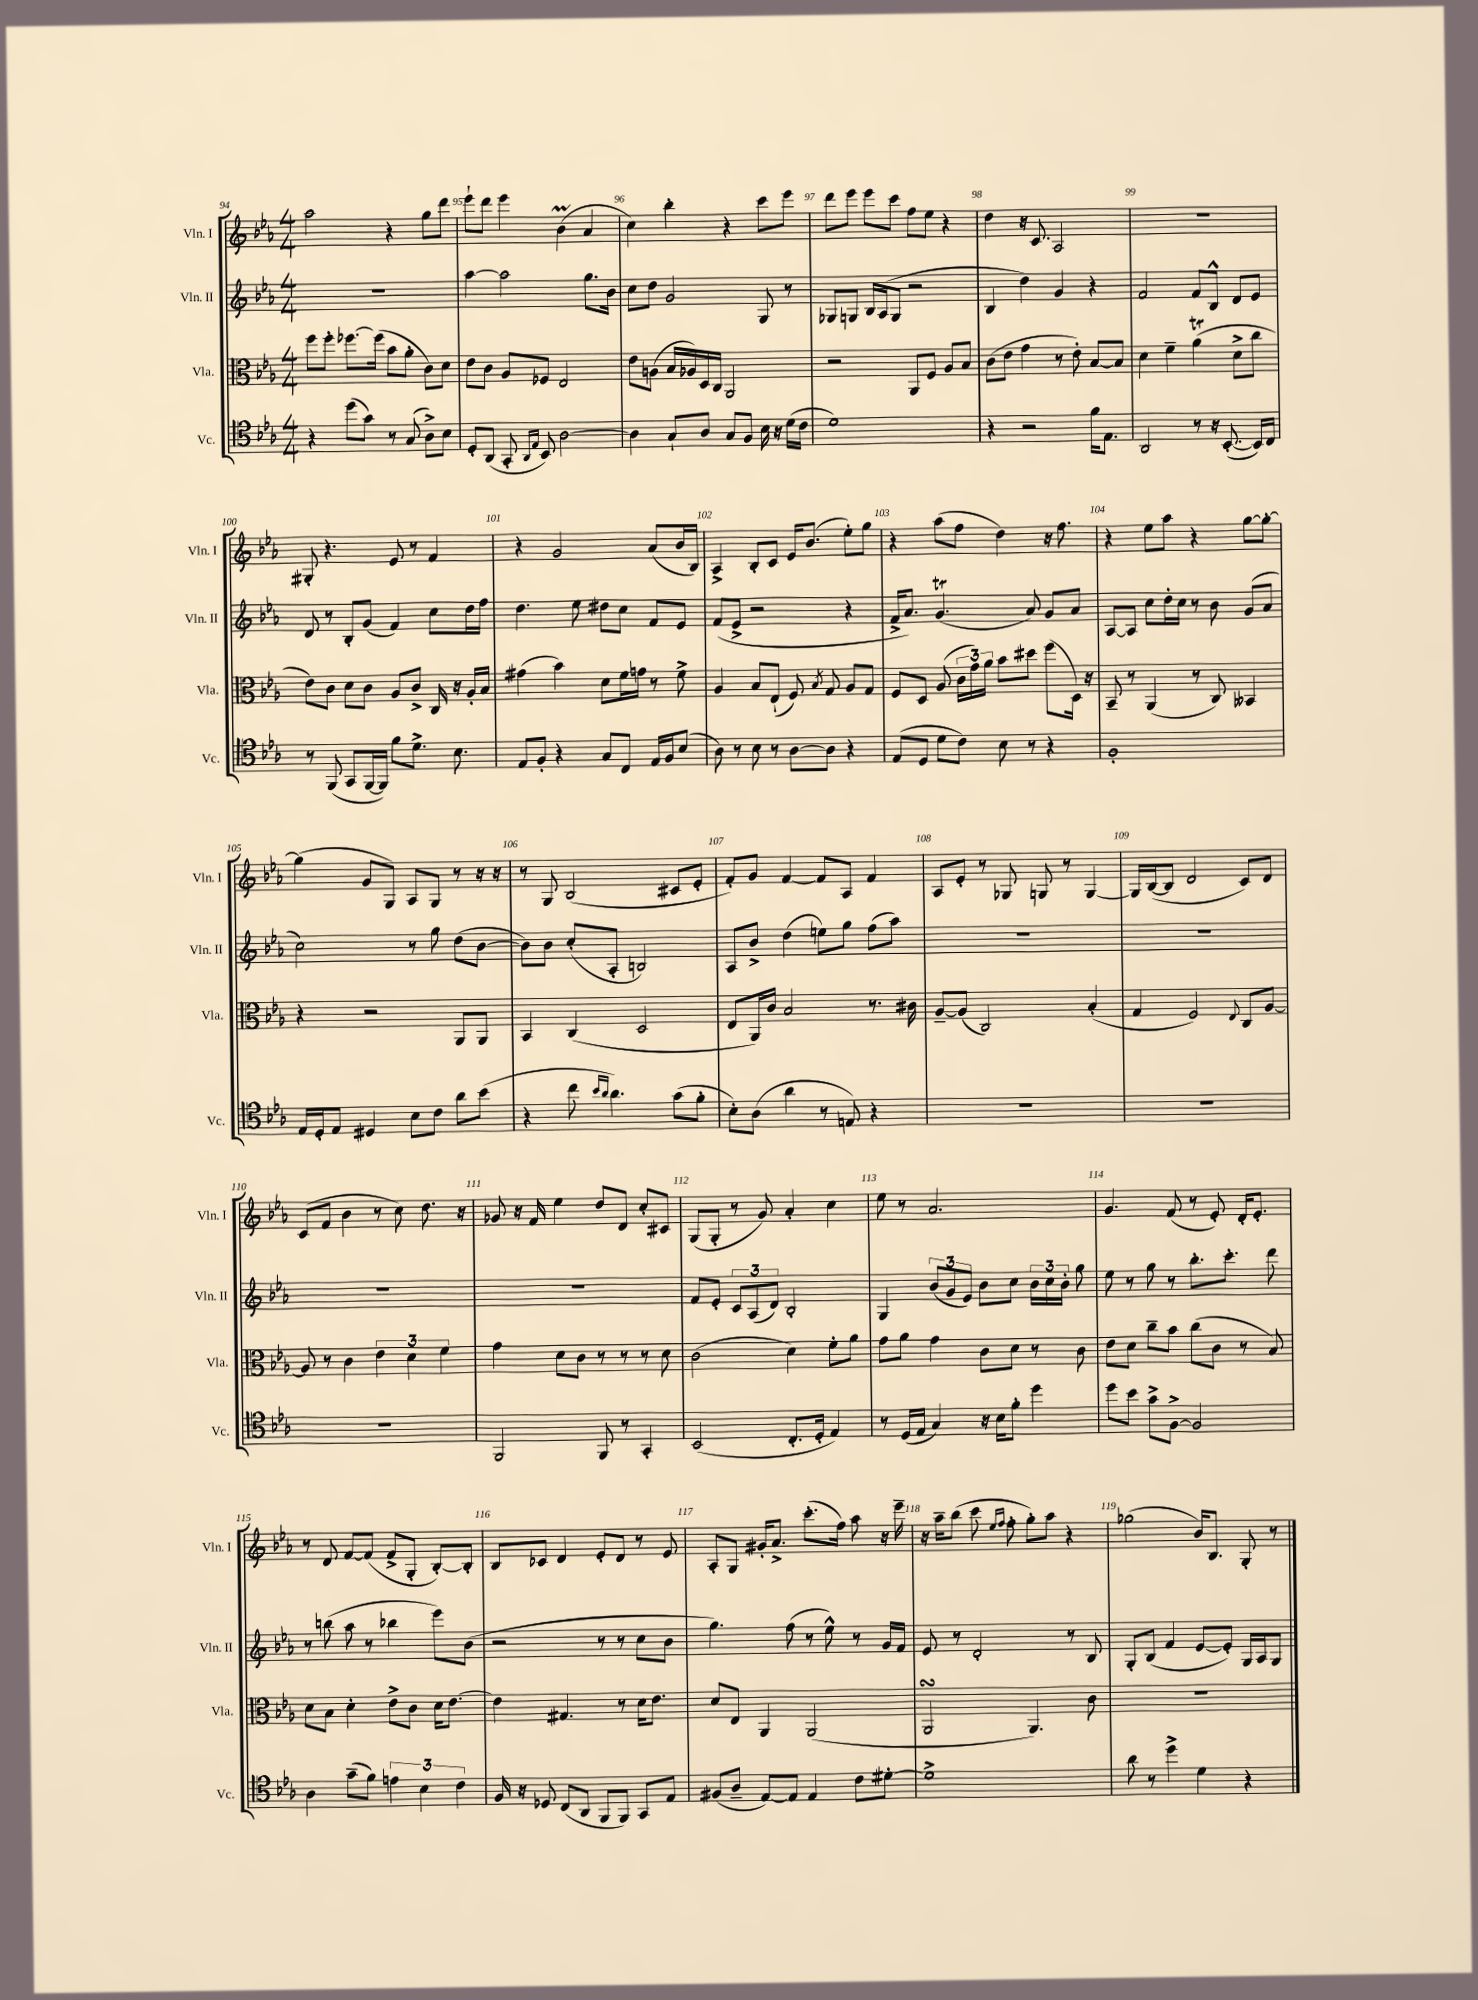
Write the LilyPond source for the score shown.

<<
\new StaffGroup <<
\new Staff = "s0" \with { instrumentName = "Vln. I" shortInstrumentName = "Vln. I" } {
    \clef treble \key ees \major \numericTimeSignature \time 4/4
    \autoBeamOff aes''2 r4 g''8[ d'''8] |
    ees'''8[-! d'''8] ees'''4 bes'4\prall( aes'4 |
    c''4) bes''4-. r4 c'''8[ ees'''8] |
    d'''8[ ees'''8] ees'''8[ c'''8] f''8[ ees''8] r4 |
    d''4 r16 c'8. aes2 |
    R1 |
    gis8-. r4. ees'8 r8 f'4 |
    r4 g'2 aes'8[( bes'16 bes16]) |
    aes4-> bes8[-. c'8] ees'16[ bes'8.]( ees''8[-.) g''8] |
    r4 aes''8[( f''8] d''4) r16 f''8. |
    r4 ees''8[ aes''8] r4 g''8[~ g''8]~-. |
    g''4( g'8[ g8]) aes8[ g8] r8 r16 r16 |
    r8 g8 bes2( cis'8[ ees'8]-. |
    f'8[-.) g'8] f'4~ f'8[ aes8] f'4 |
    aes8[ ees'8]-. r8 ges8 g8 r8 g4~ |
    g16[ bes16~( bes8] d'2 c'8[) d'8] |
    c'8[( f'8] bes'4 r8 c''8) d''8. r16 |
    ges'8 r16 f'16 ees''4 d''8[ d'8] c''8[-. cis'8] |
    g8[( g8]-. r8 g'8) aes'4-. c''4 |
    ees''8 r8 aes'2. |
    g'4. f'8( r8 ees'8-.) d'16[-. ees'8.]-. |
    r8 d'8 f'8[~ f'8]( f'8[-> g8]-. bes8[~-.) bes8]-. |
    bes8[ ces'8] d'4 ees'8[-. d'8] r8 ees'8 |
    aes8[-. g8] gis'16[-. aes'8.]-> c'''8.[-.( f''16]) aes''8 r16 ees'''16-- |
    r16 aes''16[-- bes''8]( c'''8 \grace { ees''16[ f''16] } f''8-. g''8[-.) aes''8] r4 |
    ges''2( bes'16[) bes8.] g8-. r8 \bar "|." |
}
\new Staff = "s1" \with { instrumentName = "Vln. II" shortInstrumentName = "Vln. II" } {
    \clef treble \key ees \major \numericTimeSignature \time 4/4
    \autoBeamOff r1 |
    aes''4~ aes''2 g''8.[ bes'16] |
    c''8[ d''8] g'2 g8 r8 |
    ges8[ g8] bes16[ aes16( g8] r2 |
    bes4 d''4) g'4 r4 |
    f'2 f'8[ bes8]-^ d'8[ ees'8] |
    d'8 r8 bes8[-. g'8]( f'4) c''8[ d''16 f''16] |
    d''4. ees''8 dis''8[ c''8] f'8[ ees'8] |
    f'8[( ees'8]-> r2 r4 |
    f'16[-> aes'8.]) g'4.\trill( aes'8) g'8[ aes'8] |
    aes8[~ aes8] c''8[ d''16-. c''16] r8 bes'8 g'8[( aes'8] |
    c''2) r8 g''8 d''8[( bes'8]~ |
    bes'8[) bes'8] c''8[-.( aes8]-. b2) |
    aes8[ bes'8]-> d''4( e''8[) g''8] f''8[( aes''8]) |
    R1 |
    R1 |
    R1 |
    R1 |
    f'8[ ees'8]-. \tuplet 3/2 { c'8[ aes8( d'8]) } bes2-. |
    g4 \tuplet 3/2 { bes'8[( g'8 ees'8]) } bes'8[ c''8] \tuplet 3/2 { bes'16[ c''16 bes'16]-. } g''8 |
    ees''8 r8 g''8 r8 bes''8.[-. c'''8.]-. d'''8 |
    r8 b''8( aes''8 r8 bes''4 ees'''8[) bes'8]( |
    r2 r8 r8 c''8[ bes'8] |
    g''4.) f''8( r8 ees''8-^) r8 g'16[ f'16] |
    ees'8 r8 d'2-. r8 bes8 |
    g8[-. bes8]( f'4 ees'8[~ ees'8]-.) g16[ aes16 g8] \bar "|." |
}
\new Staff = "s2" \with { instrumentName = "Vla." shortInstrumentName = "Vla." } {
    \clef alto \key ees \major \numericTimeSignature \time 4/4
    \autoBeamOff f''8[ f''8]-. fes''8.[~ fes''16]( bes'8[ aes'8]-. c'8[) d'8] |
    ees'8[ c'8] aes8[ fes8] ees2 |
    ees'8[ a8]( bes16[ aes16) d16 c16] aes,2 |
    r2 aes,8[ f8] aes8[ bes8] |
    c'8[( ees'8] g'4 r8 ees'8-.) bes8[~ bes8] |
    d'4 f'4-- aes'4\trill( d'8[-> c''8] |
    ees'8[) c'8] d'8[ c'8] aes8[ c'8]-> c16 r16 aes16[-. bes16] |
    gis'4( bes'4) d'8[ f'16 g'16] r8 f'8-> |
    aes4 bes8[ ees8]-!( f8) \acciaccatura { bes8 } g8 aes8[ g8] |
    f8[ d8] aes8( \tuplet 3/2 { c'16[ g'16) aes'16] } bes'8[ dis''8] f''8[( d16]) r16 |
    bes,8-- r8 aes,4( r8 c8) beses,4 |
    r4 r2 aes,8[ aes,8] |
    bes,4 c4( d2 |
    ees8[ aes,16) c'16] bes2 r8. cis'16 |
    aes8[~-- aes8]( c2) bes4-.( |
    g4 f2) \appoggiatura { ees8 } c8[ aes8]~ |
    aes8 r8 c'4 \tuplet 3/2 { ees'4 d'4 f'4 } |
    g'4 d'8[ c'8] r8 r8 r8 d'8 |
    c'2( d'4) f'8[-. aes'8] |
    g'8[ aes'8] g'4 c'8[ d'8] r8 c'8 |
    ees'8[ d'8] c''8[-- bes'8] c''8[( c'8] r8 bes8) |
    d'8[ bes8] d'4-. ees'8[-> c'8] d'16[ ees'8.]~ |
    ees'4 gis4. r8 d'16[ ees'8.] |
    d'8[ ees8] aes,4 aes,2( |
    aes,2\turn aes,4.) c'8 |
    R1 \bar "|." |
}
\new Staff = "s3" \with { instrumentName = "Vc." shortInstrumentName = "Vc." } {
    \clef tenor \key ees \major \numericTimeSignature \time 4/4
    \autoBeamOff r4 d''8[( g'8]) r8 g8( aes8[->) bes8] |
    d8[-. aes,8]( g,8-. \grace { aes,16[ ees16] } bes,8) aes2~ |
    aes4 g8[-! aes8] g8[ f8] bes16 r16 d'16[( c'16] |
    d'1) |
    r4 r2 f'16[ ees8.] |
    aes,2 r8 r16 bes,8.~-.( bes,16[) c16] |
    r8 f,8( g,8[ f,16~ f,16]) f'8[ d'8.]-> bes8. |
    ees8[ f8]-. r4 g8[ c8] ees16[ f16 bes8]( |
    aes8) r8 bes8 r8 aes8[~ aes8] r4 |
    ees8[( d8] d'8[ c'8]) bes8 r8 r4 |
    f1-. |
    ees16[ d16-. ees8] dis4 bes8[ c'8] aes'8[ bes'8]( |
    r4 c''8 \grace { bes'16[ aes'16] } aes'4.) g'8[( f'8]-. |
    bes8[-.) aes8]( aes'4 r8 e8) r4 |
    R1 |
    R1 |
    R1 |
    f,2 f,8 r8 g,4-. |
    bes,2( c8.[-. d16]-. ees4) |
    r8 d16[( ees16] g4) r16 bes16[ f'8]-. d''4 |
    d''8[ bes'8] g'8[-> f8]~-> f2 |
    aes4 g'8[--( f'8]) \tuplet 3/2 { e'4 bes4 c'4 } |
    f16 r16 des8 c8[( aes,8] f,8[ f,8]) g,8[ ees8] |
    fis8[( aes8]-- ees8[~) ees8] ees4 c'8[ dis'8]~-. |
    dis'1-> |
    aes'8 r8 d''4-> d'4 r4 \bar "|." |
}
>>
>>
\layout { \context { \Score currentBarNumber = #94 \override BarNumber.break-visibility = ##(#f #t #t) barNumberVisibility = #all-bar-numbers-visible } }
